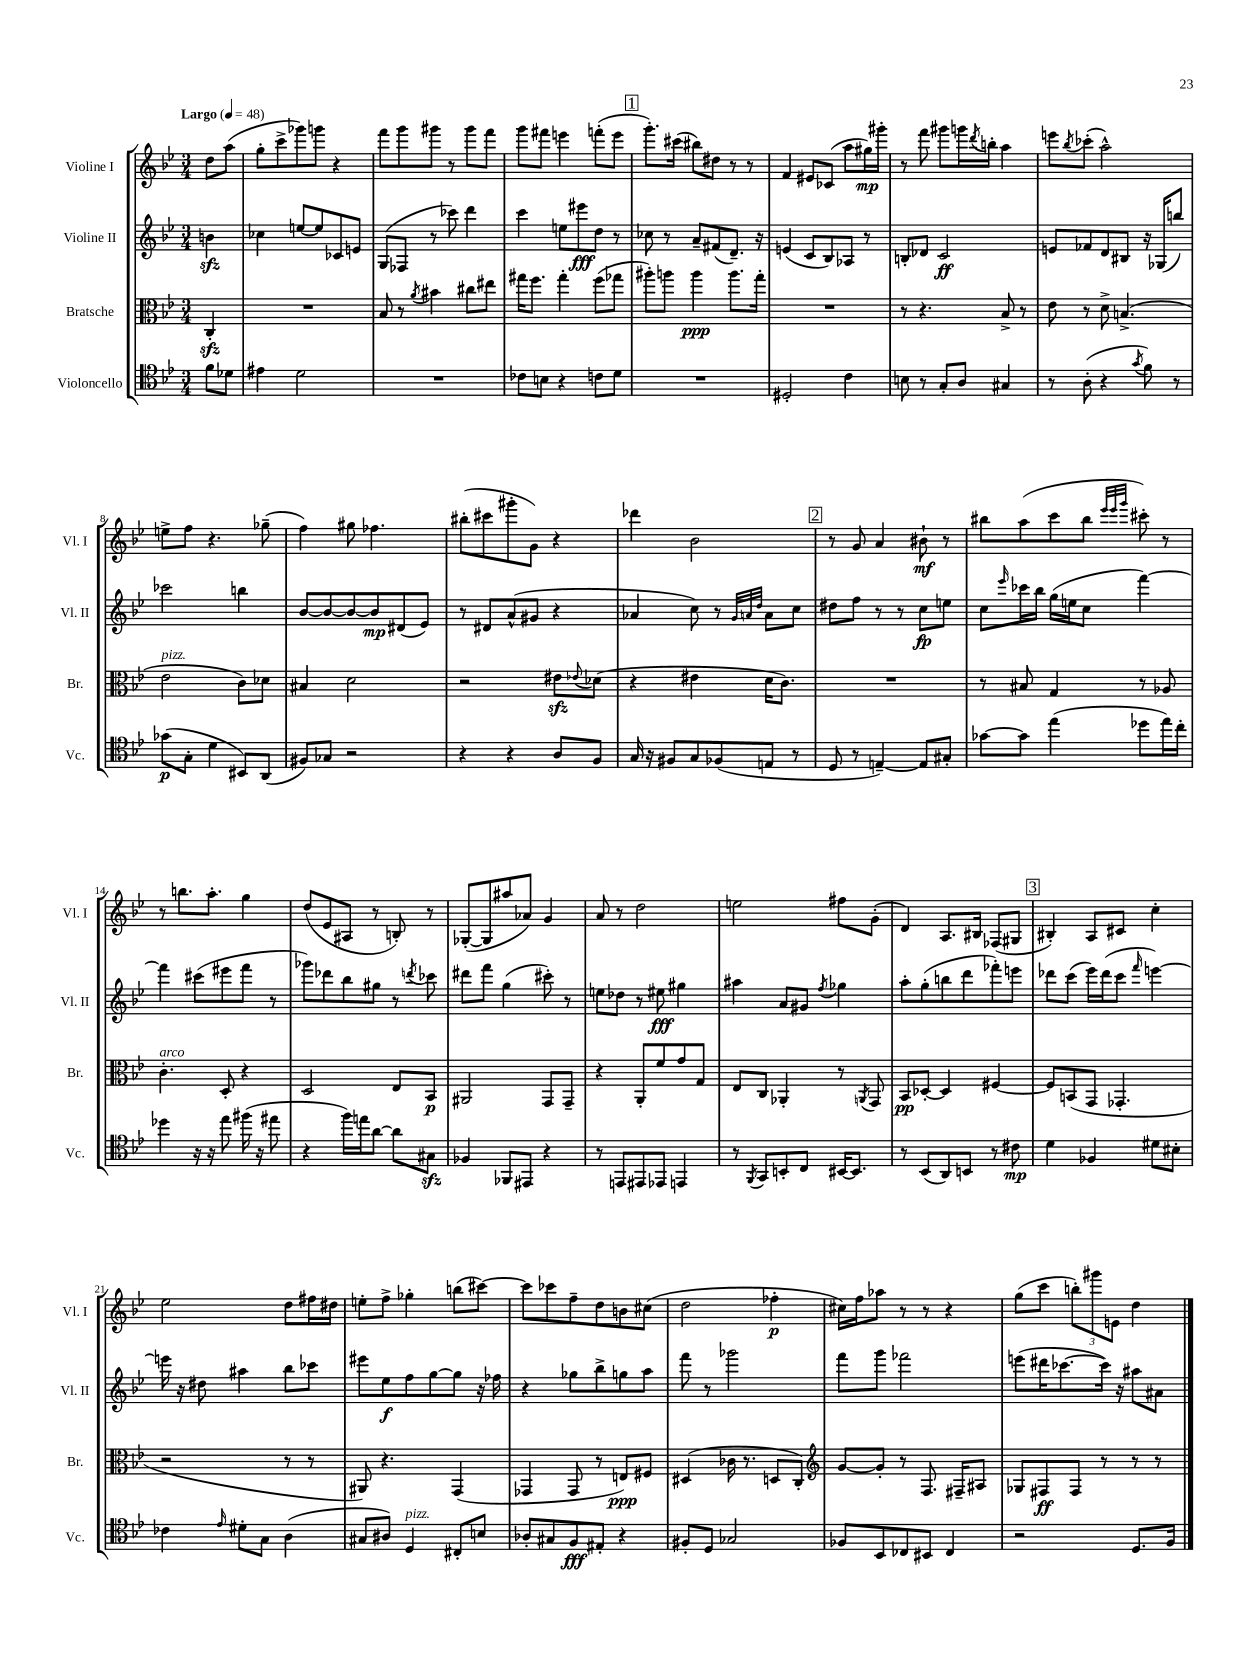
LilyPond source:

<<
\new StaffGroup <<
\new Staff = "s0" \with { instrumentName = "Violine I" shortInstrumentName = "Vl. I" } {
    \clef treble \key bes \major \numericTimeSignature \time 3/4 \partial 4 \tempo "Largo" 4 = 48
    d''8 a''8( |
    g''8-. c'''8-> ges'''8) g'''8 r4 |
    f'''8 g'''8 gis'''8 r8 gis'''8 f'''8 |
    g'''8 fis'''8 e'''4 f'''8-.( e'''8 |
    \mark \markup { \box "1" } g'''8.-.) cis'''16( bis''8) dis''8 r8 r8 |
    f'4 eis'8 ces'8( a''8 gis''16\mp) gis'''16-. |
    r8 f'''8 gis'''8 g'''16 \acciaccatura { d'''8 } b''16-. a''4 |
    e'''8 \acciaccatura { bes''8 } ces'''8-.( a''2-^) |
    e''8-> f''8 r4. ges''8--( |
    f''4) gis''8 fes''4. |
    bis''8-.( cis'''8 gis'''8-. g'8) r4 |
    des'''4 bes'2 |
    \mark \markup { \box "2" } r8 g'8 a'4 bis'8-!\mf r8 |
    bis''8 a''8( c'''8 bis''8 \grace { ees'''32 ees'''32 g'''32 } cis'''8-.) r8 |
    r8 b''8. a''8.-. g''4 |
    d''8( ees'8 ais8 r8 b8-.) r8 |
    ges8~-.( ges8 ais''8 aes'8) g'4 |
    a'8 r8 d''2 |
    e''2 fis''8 g'8-.( |
    d'4) a8. bis16 fes8( gis8 |
    \mark \markup { \box "3" } bis4-.) a8 cis'8 c''4-. |
    ees''2 d''8 fis''16 dis''16 |
    e''8-. f''8-> ges''4-. b''8( cis'''8~) |
    cis'''8 ces'''8 f''8-- d''8 b'8 cis''8( |
    d''2 fes''4-.\p |
    cis''16) f''16 aes''8 r8 r8 r4 |
    g''8( c'''8 \tuplet 3/2 { b''8-.) gis'''8 e'8 } d''4 \bar "|." |
}
\new Staff = "s1" \with { instrumentName = "Violine II" shortInstrumentName = "Vl. II" } {
    \clef treble \key bes \major \numericTimeSignature \time 3/4 \partial 4
    b'4\sfz |
    ces''4 e''8~ e''8 ces'8 e'8 |
    g8( fes8 r8 ces'''8) d'''4 |
    c'''4 e''8 eis'''8\fff d''8 r8 |
    \mark \markup { \box "1" } ces''8 r8 a'8-- fis'8( d'8.--) r16 |
    e'4( c'8 bes8) aes8 r8 |
    b8-. des'8 c'2\ff |
    e'8 fes'8 d'8 bis8 r16 ges16( b''8) |
    ces'''2 b''4 |
    bes'8~ bes'8~ bes'8~ bes'8\mp dis'8( ees'8) |
    r8 dis'8 a'8-^( gis'8 r4 |
    aes'4 c''8) r8 \grace { g'32 a'32 d''32 } a'8 c''8 |
    \mark \markup { \box "2" } dis''8 f''8 r8 r8 c''8\fp e''8 |
    c''8 \grace { ees'''16 } ces'''16 bes''16 g''16( e''16 c''8 f'''4~) |
    f'''4 cis'''8( eis'''8 f'''8 r8 |
    ges'''8) des'''8 bes''8 gis''8 r8 \acciaccatura { d'''8 } ces'''8 |
    dis'''8 f'''8 g''4( cis'''8-.) r8 |
    e''8 des''8 r8 eis''8\fff gis''4 |
    ais''4 a'8 gis'8 \acciaccatura { f''8 } ges''4 |
    a''8-. g''8-.( b''8 d'''8 fes'''8-.) e'''8 |
    \mark \markup { \box "3" } des'''8 c'''8( ees'''16) des'''16( c'''8 \grace { f'''16 } e'''4~) |
    e'''16 r16 dis''8 ais''4 bes''8 ces'''8 |
    eis'''8 ees''8\f f''8 g''8~ g''8 r16 fes''16 |
    r4 ges''8 bes''8-> g''8 a''8 |
    f'''8 r8 ges'''2 |
    f'''8 g'''8 fes'''2 |
    e'''8( dis'''16 ces'''8.~ ces'''16) r16 ais''8 ais'8 \bar "|." |
}
\new Staff = "s2" \with { instrumentName = "Bratsche" shortInstrumentName = "Br." } {
    \clef alto \key bes \major \numericTimeSignature \time 3/4 \partial 4
    c4-.\sfz |
    R2. |
    bes8 r8 \acciaccatura { a'8 } bis'4 cis''8 eis''8 |
    gis''16 f''8. gis''4-. f''8( ges''8 |
    \mark \markup { \box "1" } ais''8-.) a''8 a''4\ppp a''8. g''16-. |
    R2. |
    r8 r4. bes8-> r8 |
    ees'8 r8 d'8-> b4.->( |
    ees'2^\markup { \italic "pizz." } c'8) des'8 |
    bis4 d'2 |
    r2 eis'8\sfz \appoggiatura { ees'8 } des'8( |
    r4 eis'4 d'16 c'8.) |
    \mark \markup { \box "2" } R2. |
    r8 bis8 g4 r8 aes8 |
    c'4.-.^\markup { \italic "arco" } d8-. r4 |
    d2 ees8 bes,8\p |
    ais,2 g,8 g,8-- |
    r4 a,8-. f'8 g'8 g8 |
    ees8 c8 aes,4-. r8 \acciaccatura { a,8 } g,8 |
    bes,8\pp des8~-. des4 fis4~ |
    \mark \markup { \box "3" } fis8 b,8( g,8 ges,4.-. |
    r2 r8 r8 |
    ais,8) r4. g,4( |
    ges,4 ges,8 r8 e8\ppp) fis8 |
    dis4( ces'16 r8. d8 c8-.) |
    \clef treble g'8~ g'8-. r8 f8. fis16-- ais8 |
    ges8 fis8\ff fis8 r8 r8 r8 \bar "|." |
}
\new Staff = "s3" \with { instrumentName = "Violoncello" shortInstrumentName = "Vc." } {
    \clef tenor \key bes \major \numericTimeSignature \time 3/4 \partial 4
    f'8 des'8 |
    eis'4 d'2 |
    R2. |
    ces'8 b8 r4 c'8 d'8 |
    \mark \markup { \box "1" } R2. |
    dis2-. c'4 |
    b8 r8 g8-. a8 gis4 |
    r8 a8-.( r4 \acciaccatura { g'8 } f'8) r8 |
    ges'8\p( g8-. d'4 bis,8) a,8( |
    fis8) ges8 r2 |
    r4 r4 a8 f8 |
    g16 r16 fis8 g8 fes8( e8 r8 |
    \mark \markup { \box "2" } d8 r8 e4~--) e8 gis8-. |
    ges'8~ ges'8 ees''4( des''8 ees''16) c''16-. |
    des''4 r16 r16 ees''8 fis''16( r16 eis''8 |
    r4 f''16) e''16 a'8~ a'8 gis8\sfz |
    fes4 fes,8 eis,8 r4 |
    r8 e,8 eis,8 ees,8 e,4 |
    r8 \acciaccatura { f,8 } g,8 b,8-. c8 bis,16~ bis,8. |
    r8 bes,8( a,8) b,8 r8 cis'8\mp |
    \mark \markup { \box "3" } d'4 fes4 dis'8 bis8-. |
    ces'4 \grace { ees'16 } dis'8-. g8 a4( |
    gis8 ais8) d4^\markup { \italic "pizz." } cis8-. b8 |
    aes8-. gis8 f8\fff eis8-. r4 |
    fis8-. d8 ges2 |
    fes8 bes,8 ces8 bis,8 ces4 |
    r2 d8. f16 \bar "|." |
}
>>
>>
